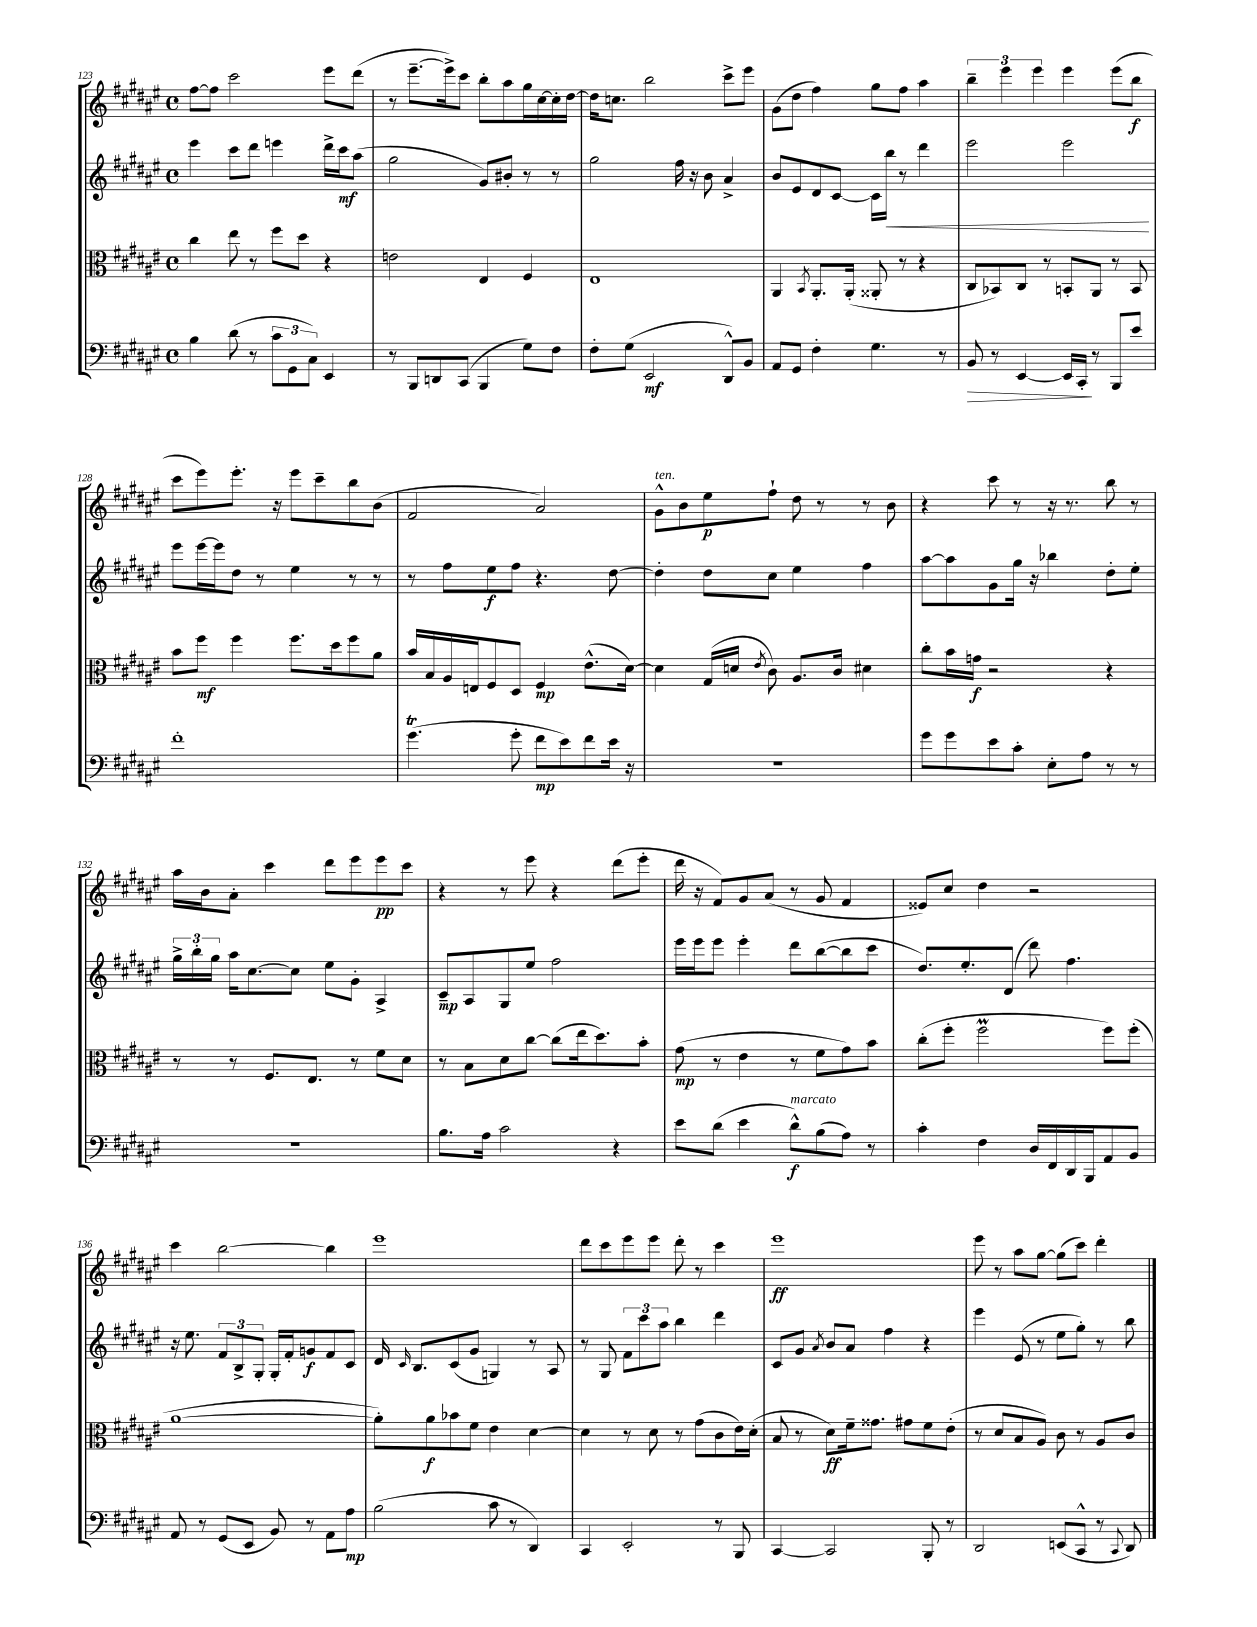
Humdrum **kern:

**kern	**dynam	**kern	**dynam	**kern	**dynam	**kern	**dynam
*part4	*part4	*part3	*part3	*part2	*part2	*part1	*part1
*staff4	*staff4	*staff3	*staff3	*staff2	*staff2	*staff1	*staff1
*clefF4	*	*clefC3	*	*clefG2	*	*clefG2	*
*k[f#c#g#d#a#e#]	*	*k[f#c#g#d#a#e#]	*	*k[f#c#g#d#a#e#]	*	*k[f#c#g#d#a#e#]	*
*M4/4	*	*M4/4	*	*M4/4	*	*M4/4	*
*met(c)	*	*met(c)	*	*met(c)	*	*met(c)	*
=123	=123	=123	=123	=123	=123	=123	=123
4B\	.	4cc#\	.	4eee#\	.	[8ff#\L	.
.	.	.	.	.	.	8ff#\J]	.
(8d#\	.	8ee#\	.	8ccc#\L	.	2ccc#\	.
8r	.	8r	.	8ddd#\J	.	.	.
12c#\L	.	8ff#\L	.	4eeen\	.	.	.
12GG#\	.	.	.	.	.	.	.
.	.	8dd#\J	.	.	.	.	.
12C#\J)	.	.	.	.	.	.	.
4EE#/	.	4r	.	16ddd#^\LL	.	8eee#\L	.
.	.	.	.	16ccc#\J	mf	.	.
.	.	.	.	(8aa#\J	.	(8ddd#\J	.
=124	=124	=124	=124	=124	=124	=124	=124
8r	.	2en\	.	2gg#\	.	8r	.
8BBB/L	.	.	.	.	.	[8.eee#~\L	.
8DDn/	.	.	.	.	.	.	.
.	.	.	.	.	.	16eee#^\k])	.
(8CC#/J	.	.	.	.	.	8ccc#\J	.
4BBB/	.	4E#/	.	8g#/L)	.	8bb'\L	.
.	.	.	.	8b#X'/J	.	8aa#\	.
8G#\L)	.	4F#/	.	8r	.	16gg#\L	.
.	.	.	.	.	.	[16cc#\	.
8F#\J	.	.	.	8r	.	16cc#'\]	.
.	.	.	.	.	.	[16dd#\JJ	.
=125	=125	=125	=125	=125	=125	=125	=125
8F#'\L	.	1E#	.	2gg#\	.	16dd#\KL]	.
.	.	.	.	.	.	8.ccn\J	.
(8G#\J	.	.	.	.	.	.	.
2EE#/	mf	.	.	.	.	2bb\	.
.	.	.	.	16ff#\	.	.	.
.	.	.	.	16r	.	.	.
.	.	.	.	8b\	.	.	.
8DD#^^/L)	.	.	.	4a#^/	.	8ccc#^\L	.
8BB/J	.	.	.	.	.	8eee#\J	.
=126	=126	=126	=126	=126	=126	=126	=126
8AA#/L	.	4AA#/	.	8b/L	.	(8g#\L	.
8GG#/J	.	.	.	8e#/	.	8dd#\J	.
.	.	8qBB/	.	.	.	.	.
4F#'\	.	8.AA#'/L	.	8d#/	.	4ff#\)	.
.	.	.	.	[8c#/J	.	.	.
.	.	(16AA#'/Jk	.	.	.	.	.
4.G#\	.	8AA##X'/	.	16c#\LL]	.	8gg#\L	.
!	!	!	!	!	!LO:HP:b	!	!
.	.	.	.	16bb\JJ	<	.	.
.	.	8r	.	8r	.	8ff#\J	.
.	.	4r	.	4ddd#\	.	4aa#\	.
8r	.	.	.	.	.	.	.
=127	=127	=127	=127	=127	=127	=127	=127
!	!LO:HP:b	!	!	!	!	!	!
8BB/	>	8C#/L	.	2eee#\	.	6bb~\	.
8r	.	8BB-X/)	.	.	.	.	.
.	.	.	.	.	.	6eee#\	.
[4EE#/	.	8C#/J	.	.	.	.	.
.	.	.	.	.	.	6eee#\	.
.	.	8r	.	.	.	.	.
16EE#/LL]	.	8BBn'/L	.	2eee#\	.	4eee#\	.
16CC#'/JJ	.	.	.	.	.	.	.
8r	]	8AA#/J	.	.	.	.	.
8BBB/L	.	8r	.	.	.	(8eee#\L	.
8e#/J	.	8BB/	.	.	.	8bb\J	f
.	.	.	.	.	[	.	.
!!LO:LB:g=z
=128	=128	=128	=128	=128	=128	=128	=128
1f#'	.	8b\L	.	8eee#\L	.	8ccc#\L	.
.	.	8ff#\J	mf	[16eee#\L	.	8eee#\)	.
.	.	.	.	16eee#\J]	.	.	.
.	.	4ff#\	.	8dd#\J	.	8.eee#'\J	.
.	.	.	.	8r	.	.	.
.	.	.	.	.	.	16r	.
.	.	8.ff#\L	.	4ee#\	.	8eee#\L	.
.	.	.	.	.	.	8ccc#~\	.
.	.	16dd#\k	.	.	.	.	.
.	.	8ff#\	.	8r	.	8bb\	.
.	.	8a#\J	.	8r	.	(8b\J	.
=129	=129	=129	=129	=129	=129	=129	=129
(4.g#T\	.	16b/LL	.	8r	.	2f#/	.
.	.	16B/	.	.	.	.	.
.	.	16A#/	.	8ff#\L	.	.	.
.	.	16En/J	.	.	.	.	.
.	.	8F#/	.	8ee#\	f	.	.
8g#'\	.	8D#/J	.	8ff#\J	.	.	.
8f#\L	mp	4F#/	mp	4.r	.	2a#/)	.
8e#\)	.	.	.	.	.	.	.
8f#\	.	(8.e#^^\L	.	.	.	.	.
16e#\Jk	.	.	.	[8dd#\	.	.	.
16r	.	[16d#\Jk)	.	.	.	.	.
=130	=130	=130	=130	=130	=130	=130	=130
!	!	!	!	!	!	!LO:TX:a:i:t=ten.	!
1r	.	4d#\]	.	4dd#'\]	.	8g#^^\L	.
.	.	.	.	.	.	8b\	.
.	.	(16G#/LL	.	8dd#\L	.	8ee#\	p
.	.	16dn/JJ	.	.	.	.	.
.	.	8qe#/	.	.	.	.	.
.	.	8c#\)	.	8cc#\J	.	8ff#`\J	.
.	.	8.A#/L	.	4ee#\	.	8dd#\	.
.	.	.	.	.	.	8r	.
.	.	16c#/Jk	.	.	.	.	.
.	.	4d#X\	.	4ff#\	.	8r	.
.	.	.	.	.	.	8b\	.
=131	=131	=131	=131	=131	=131	=131	=131
8g#\L	.	8cc#'\L	.	[8aa#\L	.	4r	.
8g#\	.	16b\L	.	8aa#\]	.	.	.
.	.	16gn\JJ	f	.	.	.	.
8e#\	.	2r	.	8g#\	.	8ccc#\	.
8c#'\J	.	.	.	16gg#\Jk	.	8r	.
.	.	.	.	16r	.	.	.
8E#'\L	.	.	.	4bb-X\	.	16r	.
.	.	.	.	.	.	8.r	.
8A#\J	.	.	.	.	.	.	.
8r	.	4r	.	8dd#'\L	.	8bb\	.
8r	.	.	.	8ee#'\J	.	8r	.
!!LO:LB:g=z
=132	=132	=132	=132	=132	=132	=132	=132
1r	.	8r	.	24gg#^\LL	.	16aa#\LL	.
.	.	.	.	24bb'\	.	.	.
.	.	.	.	.	.	16b\J	.
.	.	.	.	24gg#\JJ	.	.	.
.	.	8r	.	16aa#\KL	.	8a#'\J	.
.	.	.	.	[8.cc#\	.	.	.
.	.	8.F#/L	.	.	.	4ccc#\	.
.	.	.	.	8cc#\J]	.	.	.
.	.	8.E#/J	.	.	.	.	.
.	.	.	.	8ee#\L	.	8ddd#\L	.
.	.	8r	.	8g#'\J	.	8eee#\	.
.	.	8f#\L	.	4A#^/	.	8eee#\	pp
.	.	8d#\J	.	.	.	8ccc#\J	.
=133	=133	=133	=133	=133	=133	=133	=133
8.B\L	.	8r	.	8c#~/L	mp	4r	.
.	.	8B\L	.	8A#/	.	.	.
16A#\Jk	.	.	.	.	.	.	.
2c#\	.	8d#\	.	8G#/	.	8r	.
.	.	[8cc#\J	.	8ee#/J	.	8eee#\	.
.	.	(8cc#\L]	.	2ff#\	.	4r	.
.	.	16ee#\k	.	.	.	.	.
.	.	8.dd#\)	.	.	.	.	.
4r	.	.	.	.	.	(8ddd#\L	.
.	.	8b'\J	.	.	.	8eee#'\J	.
=134	=134	=134	=134	=134	=134	=134	=134
8e#\L	.	(8g#\	mp	16eee#\LL	.	16ddd#\	.
.	.	.	.	16eee#\J	.	16r	.
(8d#\J	.	8r	.	8eee#\J	.	8f#/L)	.
4e#\	.	4e#\	.	4eee#'\	.	8g#/	.
.	.	.	.	.	.	(8a#/J	.
!LO:TX:a:i:t=marcato	!	!	!	!	!	!	!
8d#^^\L)	f	8r	.	8ddd#\L	.	8r	.
(8B\	.	8f#\L	.	([8bb\	.	8g#/	.
8A#\J)	.	8g#\)	.	8bb\]	.	4f#/	.
8r	.	8b\J	.	8ccc#\J	.	.	.
=135	=135	=135	=135	=135	=135	=135	=135
4c#'\	.	(8cc#'\L	.	8.dd#/L)	.	8e##X/L)	.
.	.	8ff#'\J	.	.	.	8cc#/J	.
.	.	.	.	8.ee#'/	.	.	.
4F#\	.	2ff#M\	.	.	.	4dd#\	.
.	.	.	.	(8d#/J	.	.	.
16D#/LL	.	.	.	8ddd#\)	.	2r	.
16FF#/	.	.	.	.	.	.	.
16DD#/	.	.	.	4.ff#\	.	.	.
16BBB/J	.	.	.	.	.	.	.
8AA#/	.	8ff#\L)	.	.	.	.	.
8BB/J	.	(8ff#'\J	.	.	.	.	.
!!LO:LB:g=z
=136	=136	=136	=136	=136	=136	=136	=136
8AA#/	.	[1a#	.	16r	.	4ccc#\	.
.	.	.	.	8.ee#\	.	.	.
8r	.	.	.	.	.	.	.
(8GG#/L	.	.	.	12f#/L	.	[2bb\	.
.	.	.	.	12B^/	.	.	.
8EE#/J	.	.	.	.	.	.	.
.	.	.	.	12G#'/J	.	.	.
8BB/)	.	.	.	16G#'/LL	.	.	.
.	.	.	.	16f#'/J	.	.	.
8r	.	.	.	8gn/	f	.	.
8AA#\L	.	.	.	8f#/	.	4bb\]	.
8A#\J	mp	.	.	8c#/J	.	.	.
=137	=137	=137	=137	=137	=137	=137	=137
(2B\	.	8a#'\L])	.	16d#/	.	1eee#	.
.	.	.	.	16qqc#/	.	.	.
.	.	.	.	8.B/L	.	.	.
.	.	8a#\	f	.	.	.	.
.	.	8b-X\	.	(8c#/	.	.	.
.	.	8f#\J	.	8g#/J	.	.	.
8c#\	.	4e#\	.	4Gn/)	.	.	.
8r	.	.	.	.	.	.	.
4DD#/)	.	[4d#\	.	8r	.	.	.
.	.	.	.	8A#/	.	.	.
=138	=138	=138	=138	=138	=138	=138	=138
4CC#/	.	4d#\]	.	8r	.	8ddd#\L	.
.	.	.	.	8G#/	.	8ccc#\	.
2EE#'/	.	8r	.	12f#\L	.	8eee#\	.
.	.	.	.	12ccc#\	.	.	.
.	.	8d#\	.	.	.	8eee#\J	.
.	.	.	.	12aa#\J	.	.	.
.	.	8r	.	4bb\	.	8ddd#'\	.
.	.	(8g#\L	.	.	.	8r	.
8r	.	8c#\	.	4ddd#\	.	4ccc#\	.
8BBB/	.	16e#\L)	.	.	.	.	.
.	.	(16d#'\JJ	.	.	.	.	.
=139	=139	=139	=139	=139	=139	=139	=139
[4CC#/	.	8B/	.	8c#/L	.	1eee#	ff
.	.	8r	.	8g#/J	.	.	.
.	.	.	.	8qa#/	.	.	.
2CC#/]	.	8d#\L)	ff	8b/L	.	.	.
.	.	16f#~\k	.	8a#/J	.	.	.
.	.	8.g##X\J	.	.	.	.	.
.	.	.	.	4ff#\	.	.	.
.	.	8g#X\L	.	.	.	.	.
8BBB'/	.	8f#\	.	4r	.	.	.
8r	.	(8e#'\J	.	.	.	.	.
=140	=140	=140	=140	=140	=140	=140	=140
2DD#/	.	8r	.	4eee#\	.	8eee#\	.
.	.	8d#/L	.	.	.	8r	.
.	.	8B/	.	(8e#/	.	8aa#\L	.
.	.	8A#/J)	.	8r	.	[8gg#\J	.
(8EEn/L	.	8c#\	.	8ee#\L	.	(8gg#\L]	.
8CC#^^/J	.	8r	.	8gg#'\J)	.	8ccc#\J)	.
8r	.	8A#/L	.	8r	.	4ddd#'\	.
8qqCC#/	.	.	.	.	.	.	.
8DD#/)	.	8c#/J	.	8bb\	.	.	.
==	==	==	==	==	==	==	==
*-	*-	*-	*-	*-	*-	*-	*-
